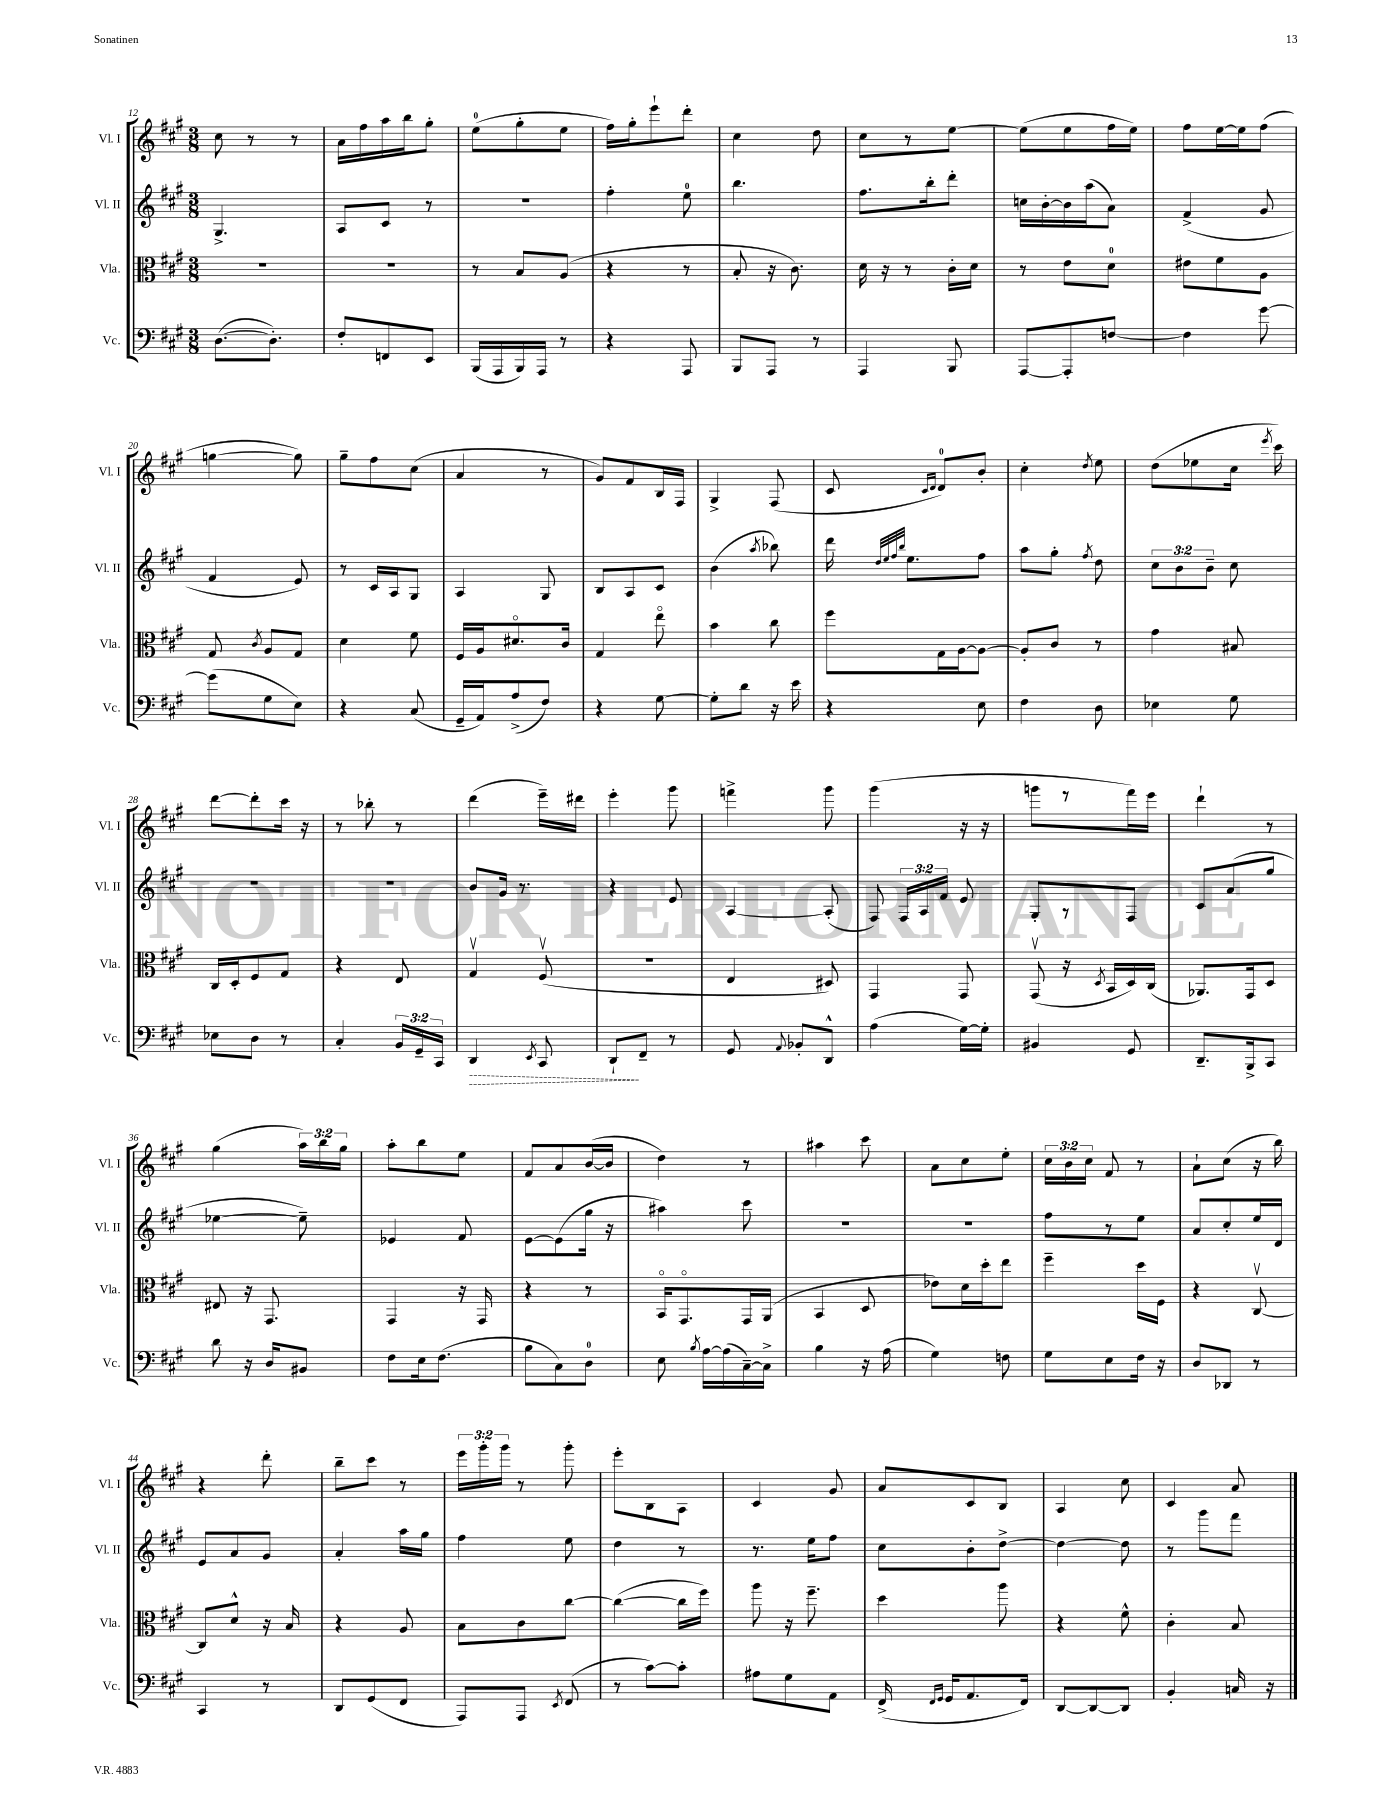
<<
\new StaffGroup <<
\new Staff = "s0" \with { instrumentName = "Vl. I" shortInstrumentName = "Vl. I" } {
    \clef treble \key a \major \numericTimeSignature \time 3/8 \override Staff.TupletNumber.text = #tuplet-number::calc-fraction-text
    \autoBeamOff cis''8 r8 r8 |
    a'16[ fis''16 a''16 b''16 gis''8]-. |
    e''8[-0( gis''8-. e''8] |
    fis''16[) gis''16-. e'''8-! d'''8]-. |
    cis''4 d''8 |
    cis''8[ r8 e''8]~ |
    e''8[( e''8 fis''16 e''16]) |
    fis''8[ e''16~ e''16 fis''8]( |
    g''4~ g''8) |
    gis''8[-- fis''8 cis''8]( |
    a'4 r8 |
    gis'8[) fis'8 b16 fis16] |
    gis4-> fis8( |
    cis'8 \grace { cis'16[ d'16] } d'8[-0) b'8]-. |
    cis''4-. \acciaccatura { d''8 } e''8 |
    d''8[( ees''8 cis''16] \acciaccatura { e'''8 } cis'''16) |
    d'''8[~ d'''8-. cis'''16] r16 |
    r8 bes''8-. r8 |
    d'''4( e'''16[--) dis'''16] |
    e'''4-. gis'''8 |
    f'''4-> gis'''8 |
    gis'''4( r16 r16 |
    g'''8[ r8 fis'''16) e'''16] |
    d'''4-! r8 |
    gis''4( \tuplet 3/2 { a''16[) b''16 gis''16] } |
    a''8[-. b''8 e''8] |
    fis'8[ a'8 b'16~( b'16] |
    d''4) r8 |
    ais''4 cis'''8 |
    a'8[ cis''8 e''8]-. |
    \tuplet 3/2 { cis''16[ b'16 cis''16] } fis'8 r8 |
    a'8[-! cis''8]( r16 b''16) |
    r4 d'''8-. |
    b''8[-- cis'''8] r8 |
    \tuplet 3/2 { e'''16[ gis'''16-. gis'''16] } r8 gis'''8-. |
    e'''8[-. b8 a8] |
    cis'4 gis'8 |
    a'8[ cis'8 b8] |
    a4 cis''8 |
    cis'4 a'8 \bar "|." |
}
\new Staff = "s1" \with { instrumentName = "Vl. II" shortInstrumentName = "Vl. II" } {
    \clef treble \key a \major \numericTimeSignature \time 3/8 \override Staff.TupletNumber.text = #tuplet-number::calc-fraction-text
    \autoBeamOff gis4.-> |
    a8[ cis'8] r8 |
    R4. |
    fis''4-. e''8-0 |
    b''4. |
    fis''8.[ b''16-. d'''8]-. |
    c''16[ b'16~-. b'16 a''16( a'8]) |
    fis'4->( gis'8 |
    fis'4 e'8) |
    r8 cis'16[ a16 gis8] |
    a4 gis8 |
    b8[ a8 cis'8] |
    b'4( \acciaccatura { a''8 } bes''8) |
    d'''16 \grace { d''32[ e''32 fis''32 b''32] } e''8.[ fis''8] |
    a''8[ gis''8]-. \acciaccatura { fis''8 } d''8 |
    \tuplet 3/2 { cis''8[ b'8 b'8]-- } cis''8 |
    R4. |
    R4. |
    b'8[ gis'16] r8. |
    r4 e'8 |
    a4~ a8-.( |
    fis8) \tuplet 3/2 { fis16[ a16 fis'16] } e'8 |
    gis8[-. r8 fis8] |
    cis'8[ a'8( gis''8] |
    ees''4~ ees''8--) |
    ees'4 fis'8 |
    e'8[~ e'8( gis''16] r16 |
    ais''4) cis'''8 |
    R4. |
    R4. |
    fis''8[ r8 e''8] |
    a'8[ cis''8-. e''16 d'16] |
    e'8[ a'8 gis'8] |
    a'4-. a''16[ gis''16] |
    fis''4 e''8 |
    d''4 r8 |
    r8. e''16[ fis''8] |
    cis''8[ b'8-. d''8]~-> |
    d''4~ d''8 |
    r8 gis'''8[ fis'''8] \bar "|." |
}
\new Staff = "s2" \with { instrumentName = "Vla." shortInstrumentName = "Vla." } {
    \clef alto \key a \major \numericTimeSignature \time 3/8
    \autoBeamOff R4. |
    R4. |
    r8 b8[ a8]( |
    r4 r8 |
    b8-. r16 cis'8.) |
    d'16 r16 r8 cis'16[-. d'16] |
    r8 e'8[ d'8]-0 |
    eis'8[ fis'8 a8] |
    gis8 \acciaccatura { cis'8 } a8[ gis8] |
    d'4 fis'8 |
    fis16[ a16 dis'8.\flageolet cis'16] |
    gis4 e''8\flageolet |
    b'4 cis''8 |
    fis''8[ gis16 a16~ a8]~ |
    a8[-. cis'8] r8 |
    gis'4 bis8 |
    cis16[ d16-. fis8 gis8] |
    r4 e8 |
    gis4\upbow fis8\upbow( |
    r4. |
    e4 dis8) |
    gis,4 gis,8 |
    gis,8\upbow( r16 \acciaccatura { d8 } b,16[ d16) cis16]( |
    aes,8.[) gis,16 d8] |
    eis8 r16 gis,8. |
    gis,4 r16 gis,16 |
    r4 r8 |
    b,16[\flageolet gis,8.\flageolet gis,16 a,16]( |
    b,4 d8 |
    ees'8[) d'16 d''16-. e''8] |
    fis''4-- d''16[ fis16] |
    r4 cis8~\upbow |
    cis8[ d'8]-^ r16 b16 |
    r4 a8 |
    b8[ cis'8 cis''8]~ |
    cis''4~( cis''16[ fis''16]) |
    a''8 r16 fis''8.-- |
    d''4 a''8 |
    r4 fis'8-^ |
    cis'4-. b8 \bar "|." |
}
\new Staff = "s3" \with { instrumentName = "Vc." shortInstrumentName = "Vc." } {
    \clef bass \key a \major \numericTimeSignature \time 3/8 \override Staff.TupletNumber.text = #tuplet-number::calc-fraction-text
    \autoBeamOff d8.[~( d8.]-.) |
    fis8[-. f,8 e,8] |
    b,,16[( a,,16 b,,16) a,,16] r8 |
    r4 a,,8 |
    b,,8[ a,,8] r8 |
    a,,4 b,,8 |
    a,,8[~ a,,8-. f8]~ |
    f4 gis'8~ |
    gis'8[( gis8 e8]) |
    r4 cis8( |
    gis,16[-- a,16) a8->( fis8]) |
    r4 gis8~ |
    gis8[-. d'8] r16 e'16 |
    r4 e8 |
    fis4 d8 |
    ees4 gis8 |
    ees8[ d8] r8 |
    cis4-. \tuplet 3/2 { b,16[ gis,16-- cis,16] } |
    \once \override Hairpin.style = #'dashed-line d,4\> \acciaccatura { e,8 } cis,8 |
    d,8[-!\! fis,8]-- r8 |
    gis,8 \appoggiatura { a,8 } bes,8[-. d,8]-^ |
    a4( gis16[~) gis16]-. |
    bis,4 gis,8 |
    d,8.[-- b,,16-> cis,8] |
    d'8 r16 d16[ bis,8] |
    fis8[ e16 fis8.]( |
    b8[ cis8) d8]-0 |
    e8 \acciaccatura { b8 } a16[~ a16( cis16~--) cis16]-> |
    b4 r16 a16( |
    gis4) f8 |
    gis8[ e8 fis16] r16 |
    d8[ des,8] r8 |
    cis,4 r8 |
    d,8[ gis,8( fis,8] |
    a,,8[) a,,8] \acciaccatura { e,8 } fis,8( |
    r8 cis'8[~) cis'8]-. |
    ais8[ gis8 a,8] |
    fis,16->( \grace { fis,16[ gis,16] } gis,16[ a,8. fis,16]) |
    d,8[~ d,8~ d,8] |
    b,4-. c16 r16 \bar "|." |
}
>>
>>
\layout { \context { \Score currentBarNumber = #12 } }
